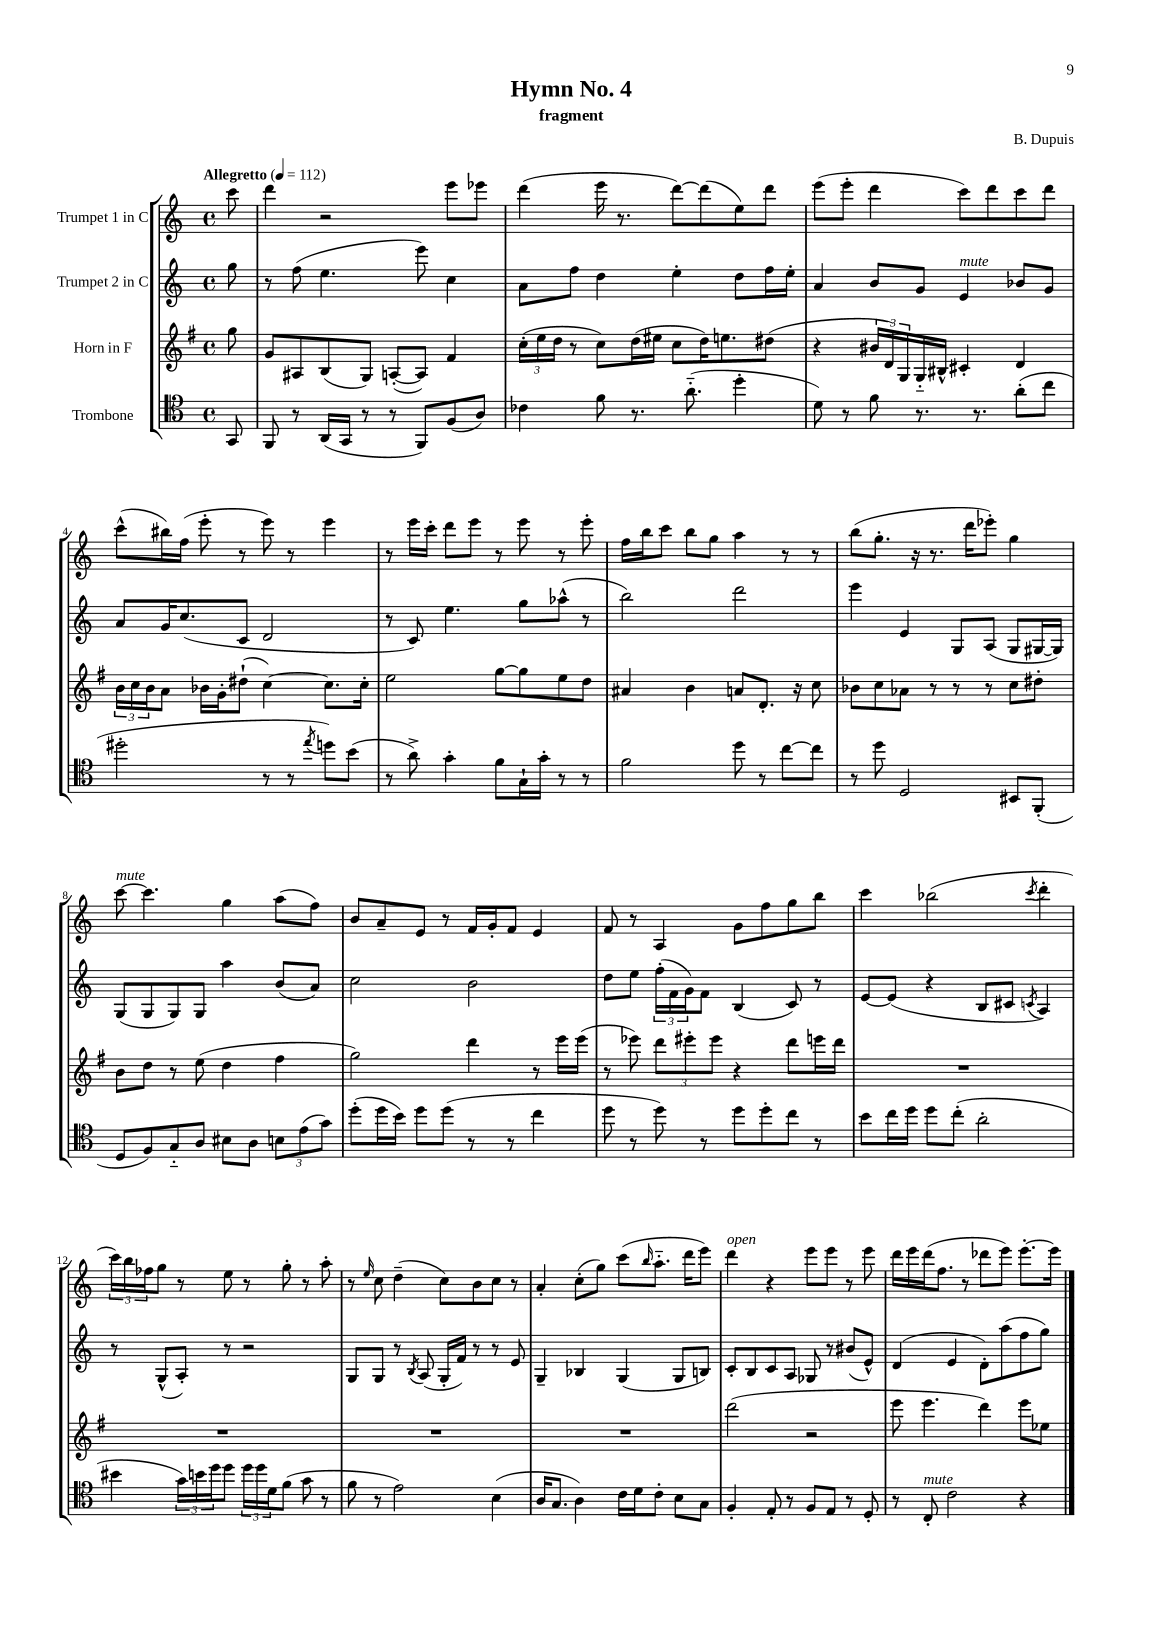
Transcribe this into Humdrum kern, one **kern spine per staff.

**kern	**kern	**kern	**kern
*part4	*part3	*part2	*part1
*staff4	*staff3	*staff2	*staff1
*I"Trombone	*I"Horn in F	*I"Trumpet 2 in C	*I"Trumpet 1 in C
*clefC4	*clefG2	*clefG2	*clefG2
*k[]	*k[f#]	*k[]	*k[]
*M4/4	*M4/4	*M4/4	*M4/4
*met(c)	*met(c)	*met(c)	*met(c)
*MM112	*MM112	*MM112	*MM112
=	=	=	=
!	!	!	!LO:TX:a:B:t=Allegretto
8GG/	8gg\	8gg\	8ccc\
=1	=1	=1	=1
8FF/	8g/L	8r	4ddd\
8r	8A#X/	(8ff\	.
(16AA/LL	(8B/	4.ee\	2r
16GG/JJ	.	.	.
8r	8G/J)	.	.
8r	([8An'/L	.	.
8FF/L)	8A/J])	8eee\)	.
(8F/	4f#/	4cc\	8eee\L
8A/J)	.	.	8eee-X\J
=2	=2	=2	=2
4c-X\	(24cc'\LL	8a\L	(4ddd\
.	24ee\	.	.
.	24dd\JJ	.	.
.	8r	8ff\J	.
8f\	8cc\L)	4dd\	16eee\
.	.	.	8.r
8.r	(16dd\L	.	.
.	16ee#X\JJ	.	.
.	8cc\L	4ee'\	[8ddd\L)
(8.a\	.	.	.
.	16dd\K)	.	(8ddd\]
.	8.een\	.	.
4dd'\	.	8dd\L	8ee\)
.	(8dd#X\J	16ff\L	8ddd\J
.	.	16ee'\JJ	.
=3	=3	=3	=3
8d\)	4r	4a/	(8eee\L
8r	.	.	8eee'\J
8f\	24b#X/LL	8b/L	4ddd\
.	24d/)	.	.
.	24G/	.	.
8.r	16G/	8g/J	.
.	16B#X^^/JJ	.	.
!	!	!LO:TX:a:i:t=mute	!
.	4c#X'/	4e/	8ccc\L)
8.r	.	.	.
.	.	.	8ddd\
(8a'\L	4d/	8b-X/L	8ccc\
8cc\J	.	8g/J	8ddd\J
!!LO:LB:g=z
=4	=4	=4	=4
2dd#X'\	24b\LL	8a/L	(8ccc^^\L
.	24cc\	.	.
.	24b\J	.	.
.	8a\J	16g/K	16bb#X\L)
.	.	(8.cc/	(16ff\JJ
.	16b-X\LL	.	8eee'\
.	16g'\J	.	.
.	(8dd#X`\J	8c/J	8r
8r	[4cc\)	2d/	8eee\)
8r	.	.	8r
8qee/	.	.	.
8ddn\L)	8.cc\L]	.	4eee\
(8b\J	.	.	.
.	16cc'\Jk	.	.
=5	=5	=5	=5
8r	2ee\	8r	8r
8a^\)	.	8c/)	16eee\LL
.	.	.	16ccc'\JJ
4g'\	.	4.ee\	8ddd\L
.	.	.	8eee\J
8f\L	[8gg\L	.	8r
16G`\L	8gg\]	8gg\L	8eee\
16g'\JJ	.	.	.
8r	8ee\	(8aa-X^^\J	8r
8r	8dd\J	8r	8eee'\
=6	=6	=6	=6
2f\	4a#X/	2bb\)	16ff\LL
.	.	.	16bb\J
.	.	.	8ccc\J
.	4b\	.	8bb\L
.	.	.	8gg\J
8dd\	8an/L	2ddd\	4aa\
8r	8.d'/J	.	.
[8cc\L	.	.	8r
.	16r	.	.
8cc\J]	8cc\	.	8r
=7	=7	=7	=7
8r	8b-X\L	4eee\	(8bb\L
8dd\	8cc\	.	8.gg'\J
2D/	8a-X\J	4e/	.
.	.	.	16r
.	8r	.	8.r
.	8r	8G/L	.
.	.	.	16ddd\KL
.	8r	(8A/J	8eee-X'\J)
8BB#X/L	8cc\L	8G/L	4gg\
(8FF'/J	8dd#X'\J	[16G#X/L	.
.	.	16G#/JJ])	.
!!LO:LB:g=z
=8	=8	=8	=8
!	!	!	!LO:TX:a:i:t=mute
8D/L	8b\L	(8G/L	[8ccc\
8F/)	8dd\J	8G/	4.ccc\]
8G/	8r	8G/)	.
8A/J	(8ee\	8G/J	.
8B#X\L	4dd\	4aa\	4gg\
8A\J	.	.	.
12Bn\L	4ff#\	(8b/L	(8aa\L
(12e\	.	.	.
.	.	8a/J)	8ff\J)
12g\J)	.	.	.
=9	=9	=9	=9
(8dd'\L	2gg\)	2cc\	8b/L
16dd\L	.	.	8a~/
16b\JJ)	.	.	.
8dd\L	.	.	8e/J
(8dd\J	.	.	8r
8r	4ddd\	2b\	16f/LL
.	.	.	16g'/J
8r	.	.	8f/J
4cc\	8r	.	4e/
.	16eee\LL	.	.
.	(16eee\JJ	.	.
=10	=10	=10	=10
8dd\	8r	8dd\L	8f/
8r	8eee-X\)	8ee\J	8r
8dd\)	12ddd\L	(24ff'\LL	4A/
.	.	24f\	.
.	12eee#X'\	24g\J)	.
8r	.	8f\J	.
.	12eee#\J	.	.
8dd\L	4r	(4B/	8g\L
8dd'\	.	.	8ff\
8cc\J	8ddd\L	8c/)	8gg\
8r	16eeen\L	8r	8bb\J
.	16ddd\JJ	.	.
=11	=11	=11	=11
8b\L	1r	[8e/L	4ccc\
16cc\L	.	(8e/J]	.
16dd\JJ	.	.	.
8dd\L	.	4r	(2bb-X\
(8cc'\J	.	.	.
2a'\	.	8B/L	.
.	.	8c#X/J	.
.	.	8qcn/	8qccc/
.	.	4A/)	4ddd'\
!!LO:LB:g=z
=12	=12	=12	=12
4b#X\	1r	8r	24ccc\LL)
.	.	.	24bb\
.	.	.	24ff-X\J
.	.	(8G^^/L	8gg\J
24g\LL)	.	8A'/J)	8r
24bn\	.	.	.
24dd\J	.	.	.
8dd\J	.	8r	8ee\
24dd\LL	.	2r	8r
24dd\	.	.	.
24d\J	.	.	.
(8f\J	.	.	8gg'\
8g\	.	.	8r
8r	.	.	8aa'\
=13	=13	=13	=13
8f\	1r	8G/L	8r
.	.	.	16qqee/
8r	.	8G/J	8cc\
2e\)	.	8r	(4dd~\
.	.	8qB/	.
.	.	(8A/	.
.	.	16G'/LL	8cc\L)
.	.	16f/JJ)	.
.	.	8r	8b\
(4B\	.	8r	8cc\J
.	.	8e/	8r
=14	=14	=14	=14
16A/KL	1r	4G~/	4a'/
8.G/J	.	.	.
4A\)	.	4B-X/	(8cc'\L
.	.	.	8gg\J)
16c\LL	.	(4G/	(8ccc\L
16d\J	.	.	.
.	.	.	16qqbb/
8c'\J	.	.	8.aa\J
8B\L	.	8G/L	.
.	.	.	16ddd\KL
8G\J	.	8Bn/J)	8eee\J)
=15	=15	=15	=15
!	!	!	!LO:TX:a:i:t=open
4F'/	(2ddd\	8c'/L	4ddd\
.	.	8B/	.
8E'/	.	8c/	4r
8r	.	8A/J	.
8F/L	2r	8G-X/	8eee\L
8E/J	.	8r	8eee\J
8r	.	(8b#X/L	8r
8D'/	.	8e^^/J)	8eee\
=16	=16	=16	=16
8r	8eee\	(4d/	16ddd\LL
.	.	.	16eee\
!LO:TX:a:i:t=mute	!	!	!
8C'/	4.eee\	.	(16ddd\J
.	.	.	8.ff\J
2c\	.	4e/	.
.	.	.	8r
.	4ddd\)	8d'\L)	8ddd-X\L
.	.	(8aa\	8eee\J)
4r	8eee\L	8ff\	[8.eee'\L
.	8ee-X\J	8gg\J)	.
.	.	.	16eee\Jk]
==	==	==	==
*-	*-	*-	*-
